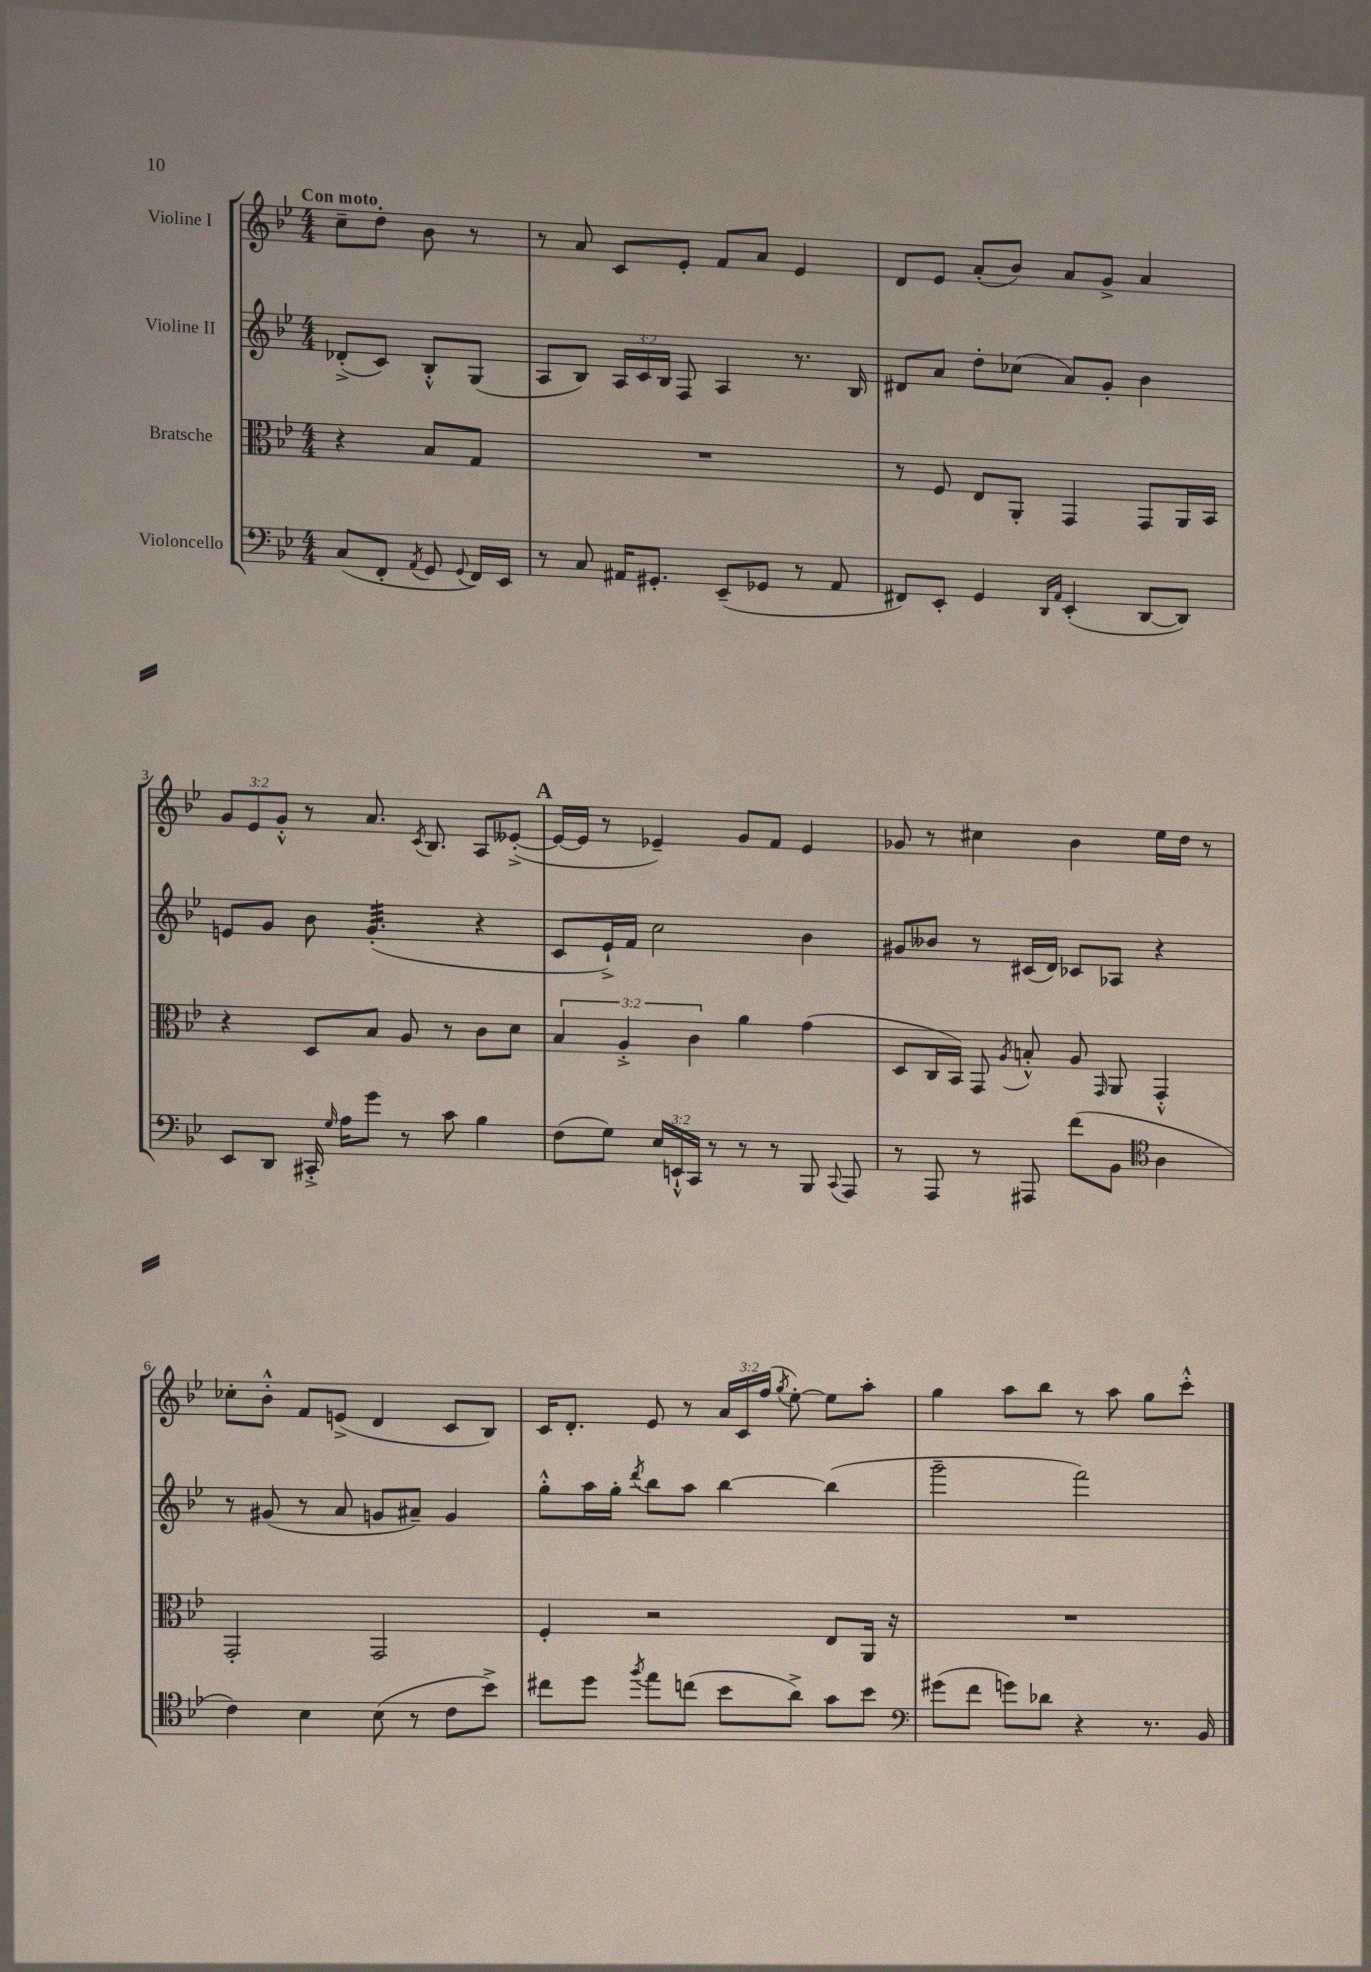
<<
\new StaffGroup <<
\new Staff = "s0" \with { instrumentName = "Violine I" } {
    \clef treble \key bes \major \numericTimeSignature \time 4/4 \override Staff.TupletNumber.text = #tuplet-number::calc-fraction-text \partial 2 \tempo "Con moto"
    \autoBeamOff c''8[-- d''8]-. bes'8 r8 |
    r8 a'8 c'8[ ees'8]-. f'8[ a'8] ees'4 |
    d'8[ ees'8] a'8[-.( bes'8]) a'8[ g'8]-> a'4 |
    \tuplet 3/2 { g'8[ ees'8 g'8]-.-^ } r8 a'8. \acciaccatura { c'8 } bes8. a8[ eeses'8]~-.->( |
    \mark \markup { \bold "A" } eeses'16[~ eeses'16] r8 ees'4--) g'8[ f'8] ees'4 |
    ges'8 r8 cis''4 bes'4 ees''16[ d''16] r8 |
    ces''8[-. bes'8]-.-^ f'8[ e'8]->( d'4 c'8[ bes8]) |
    c'16[ d'8.]-. ees'8 r8 \tuplet 3/2 { a'16[ c'16 f''16]( } \acciaccatura { g''8 } ees''8~-.) ees''8[ a''8]-. |
    g''4 a''8[ bes''8] r8 a''8 g''8[ c'''8]-.-^ \bar "|." |
}
\new Staff = "s1" \with { instrumentName = "Violine II" } {
    \clef treble \key bes \major \numericTimeSignature \time 4/4 \override Staff.TupletNumber.text = #tuplet-number::calc-fraction-text \partial 2
    \autoBeamOff des'8[-.->( c'8]) bes8[-.-^ g8]( |
    a8[ bes8]) \tuplet 3/2 { a16[ c'16 bes16] } f8 a4 r8. bes16 |
    dis'8[ a'8] d''8[-. ces''8]( a'8[) g'8]-. bes'4 |
    e'8[ g'8] bes'8 g'4.:32-.( r4 |
    \mark \markup { \bold "A" } c'8[ ees'16-!->) f'16] c''2 bes'4 |
    gis'8[ beses'8] r8 cis'16[( d'16]) ces'8[ aes8] r4 |
    r8 gis'8( r8 a'8 g'8[ ais'8]--) g'4 |
    g''8[-.-^ a''16 g''16]-. \acciaccatura { d'''8 } bes''8[ a''8] bes''4~ bes''4( |
    g'''2-- f'''2) \bar "|." |
}
\new Staff = "s2" \with { instrumentName = "Bratsche" } {
    \clef alto \key bes \major \numericTimeSignature \time 4/4 \override Staff.TupletNumber.text = #tuplet-number::calc-fraction-text \partial 2
    \autoBeamOff r4 bes8[ g8] |
    R1 |
    r8 f8 ees8[ a,8]-. g,4 g,8[ a,16 bes,16] |
    r4 d8[ bes8] a8 r8 c'8[ d'8] |
    \mark \markup { \bold "A" } \tuplet 3/2 { bes4 a4-.-> c'4 } a'4 g'4( |
    d8[ c16 bes,16]) g,8 \acciaccatura { a8 } b8-.-^ a8 \grace { g,16 } a,8 g,4-.-^ |
    g,2-. g,2 |
    f4-. r2 ees8[ a,16] r16 |
    R1 \bar "|." |
}
\new Staff = "s3" \with { instrumentName = "Violoncello" } {
    \clef bass \key bes \major \numericTimeSignature \time 4/4 \override Staff.TupletNumber.text = #tuplet-number::calc-fraction-text \partial 2
    \autoBeamOff c8[( f,8]-. \acciaccatura { a,8 } g,8 \appoggiatura { g,8 } f,16[) ees,16] |
    r8 c8 ais,16[ gis,8.]-. ees,8[--( ges,8] r8 ais,8 |
    fis,8[) ees,8]-. g,4 \grace { d,16[ a,16] } ees,4-.( d,8[~ d,8]) |
    ees,8[ d,8] cis,16-.-> \grace { g16 } a16[ g'8] r8 c'8 bes4 |
    \mark \markup { \bold "A" } f8[( g8]) \tuplet 3/2 { ees16[ e,16-!-^ c,16] } r8 r8 r8 bes,,8 \appoggiatura { c,8 } a,,8 |
    r8 a,,8 r8 ais,,8 f'8[( bes,8] \clef tenor a4 |
    c'4) bes4 bes8( r8 c'8[ bes'8]->) |
    cis''8[ d''8] \acciaccatura { f''8 } ees''8[ c''8]( bes'8[ a'8]->) g'8[ bes'8] |
    \clef bass gis'8[( f'8] g'8[) des'8] r4 r8. bes,16 \bar "|." |
}
>>
>>
